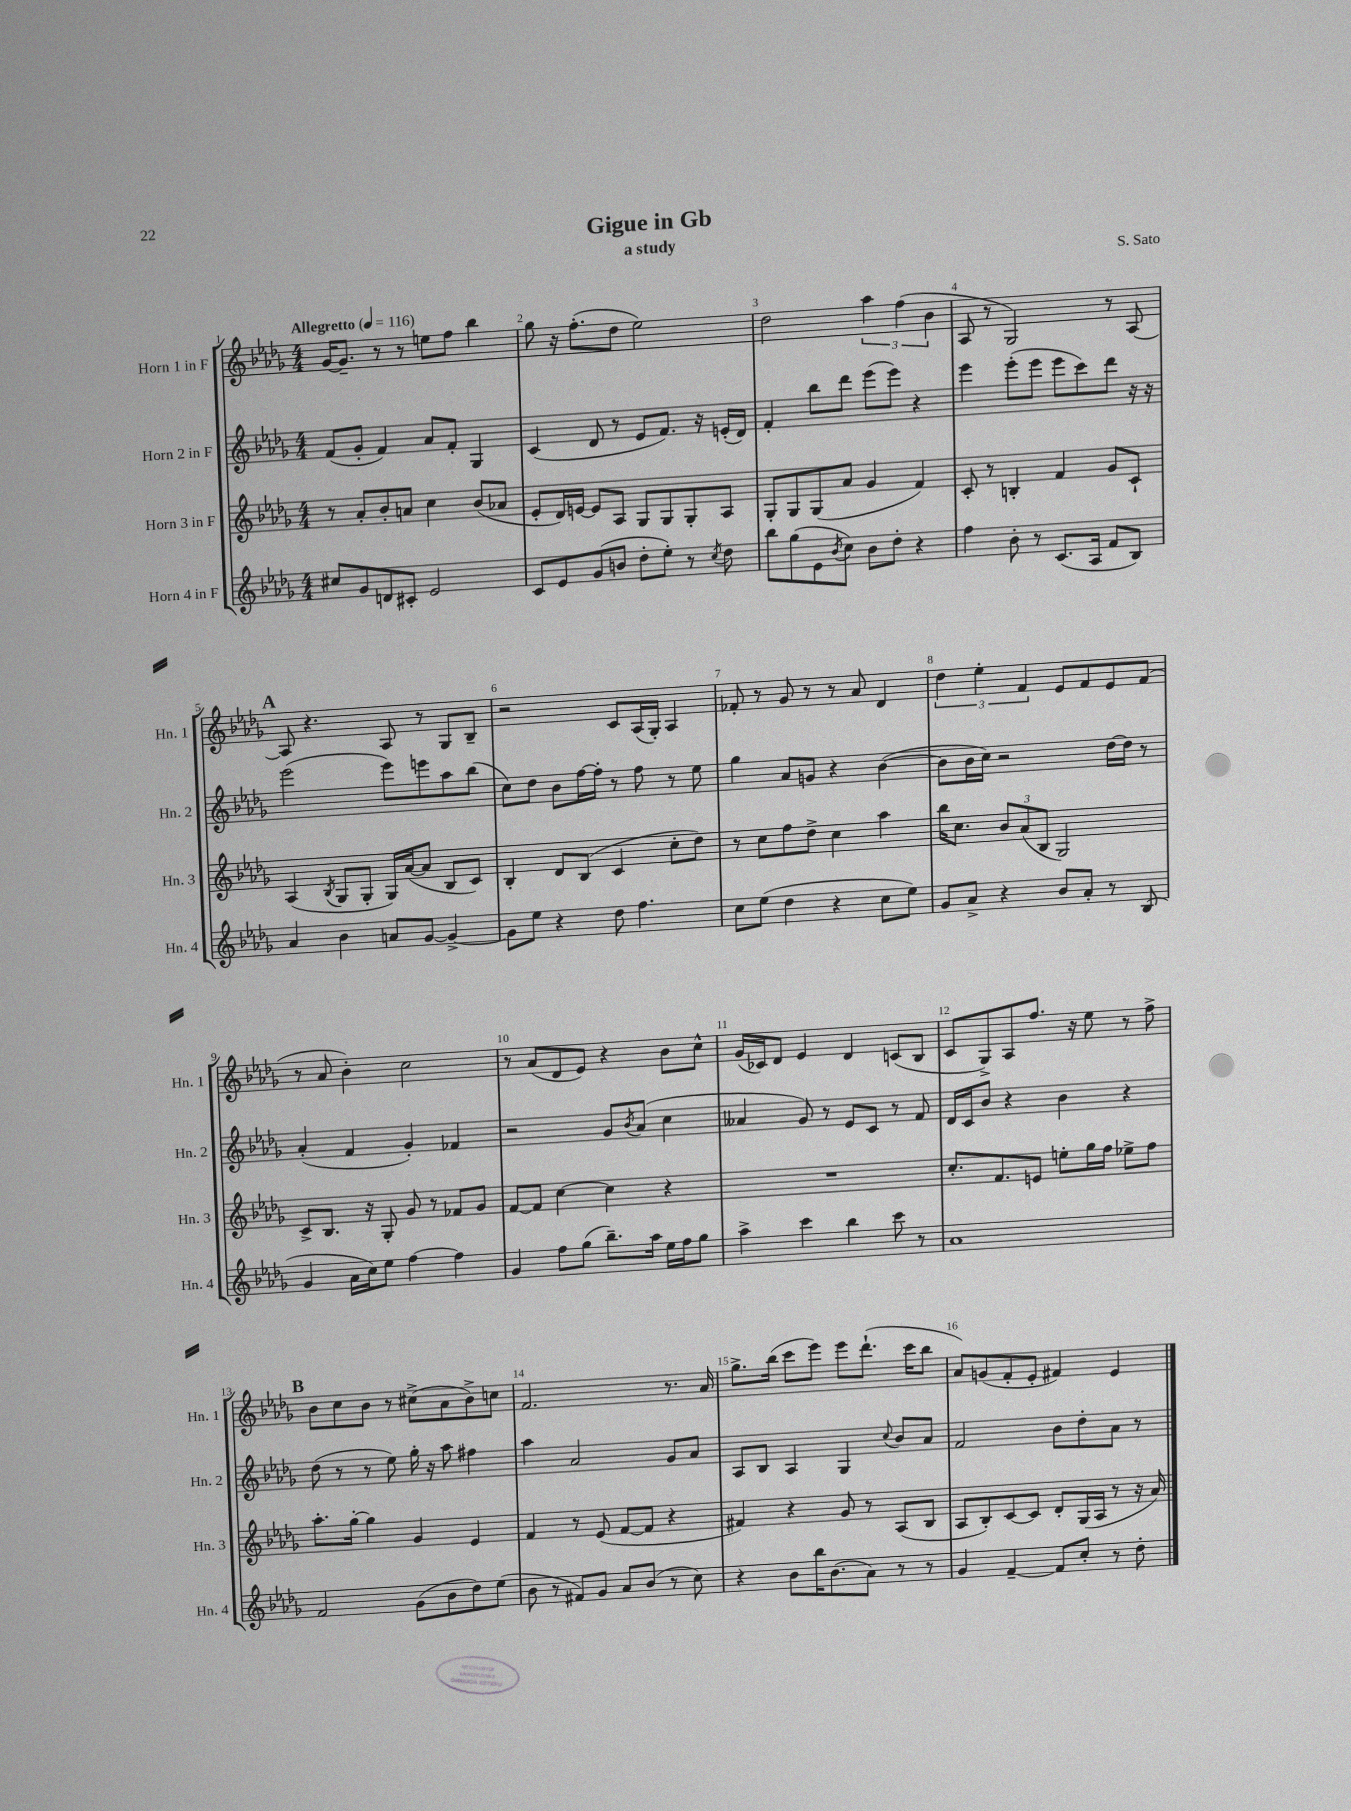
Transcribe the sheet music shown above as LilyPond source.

\header { title = "Gigue in Gb" composer = "S. Sato" subtitle = "a study" }
<<
\new StaffGroup <<
\new Staff = "s0" \with { instrumentName = "Horn 1 in F" shortInstrumentName = "Hn. 1" } {
    \clef treble \key des \major \numericTimeSignature \time 4/4 \tempo "Allegretto" 4 = 116
    ges'16~ ges'8.-- r8 r8 e''8 f''8 bes''4 |
    ges''8 r16 f''8.-.( des''8 ees''2) |
    des''2 \tuplet 3/2 { aes''4 f''4( bes'4 } |
    aes8 r8 ges2) r8 aes8~ |
    \mark \markup { \bold "A" } aes8 r4. aes8 r8 ges8 bes8-- |
    r2 c'8 aes16( ges16-.) aes4 |
    fes'8-. r8 ges'8 r8 r8 aes'8 des'4 |
    \tuplet 3/2 { des''4 ees''4-. f'4 } ees'8 f'8 ees'8 f'8( |
    r8 aes'8 bes'4-.) c''2 |
    r8 aes'8( des'8 ees'8) r4 bes'8 c''8-^ |
    ges'16( ces'16) des'8 ees'4 des'4 c'8( bes8 |
    c'8 ges8->) aes8 f''8. r16 ees''8 r8 f''8-> |
    \mark \markup { \bold "B" } bes'8 c''8 bes'8 r8 cis''8->( aes'8 bes'8->) c''8 |
    f'2. r8. aes'16 |
    ges''8.-> bes''16( c'''8 ees'''8) ees'''8 des'''8.-!( c'''16 bes''8 |
    aes'8) g'8( f'8-. ees'8-. fis'4) ees'4 \bar "|." |
}
\new Staff = "s1" \with { instrumentName = "Horn 2 in F" shortInstrumentName = "Hn. 2" } {
    \clef treble \key des \major \numericTimeSignature \time 4/4
    f'8( ges'8-. f'4) aes'8 f'8-. ges4 |
    c'4( des'8 r8 ees'8 f'8.) r16 e'16-.( des'16) |
    f'4-. bes''8 des'''8 ees'''8( ees'''8) r4 |
    ees'''4 ees'''8-.( ees'''8 ees'''8 c'''8) des'''8 r16 r16 |
    \mark \markup { \bold "A" } ees'''2( ees'''8) e'''8 aes''8 bes''8( |
    c''8) des''8 bes'8 f''16~ f''16-. r8 f''8 r8 ees''8 |
    ges''4 aes'8 g'8 r4 bes'4~( |
    bes'8 bes'16 c''16) r2 des''16~ des''16 r8 |
    aes'4-.( f'4 ges'4-.) fes'4 |
    r2 ges'8 \acciaccatura { bes'8 } aes'8( c''4 |
    aeses'4 ges'8) r8 ees'8 c'8 r8 f'8 |
    des'16 c'16 bes'8 r4 bes'4 r4 |
    \mark \markup { \bold "B" } des''8( r8 r8 ees''8) ges''16-. r16 aes''8 fis''4 |
    aes''4 aes'2 ges'8 aes'8 |
    aes8 bes8 aes4 ges4 \appoggiatura { c''8 } bes'8 aes'8 |
    f'2 bes'8 des''8-. aes'8 r8 \bar "|." |
}
\new Staff = "s2" \with { instrumentName = "Horn 3 in F" shortInstrumentName = "Hn. 3" } {
    \clef treble \key des \major \numericTimeSignature \time 4/4
    r8 aes'8-. bes'8-. a'8 c''4 bes'8( aes'8 |
    ees'8-. des'16) e'16~ e'8 aes8 ges8 ges8 ges8-. aes8 |
    ges8-. ges8 ges8( aes'8 ges'4 f'4) |
    c'8-. r8 b4-. f'4 ges'8 c'8-! |
    \mark \markup { \bold "A" } aes4( \acciaccatura { bes8 } ges8 ges8-. ges16) aes'16~( aes'8 bes8 c'8) |
    bes4-. des'8 bes8( c'4 c''8-. des''8) |
    r8 c''8 f''8 des''8-> c''4 aes''4 |
    bes''16 c''8. \tuplet 3/2 { bes'8 aes'8( bes8 } ges2) |
    c'8-> bes8. r16 ges8-. ges'8 r8 fes'8 ges'8 |
    f'8~ f'8 c''4~ c''4 r4 |
    R1 |
    c''8.-. f'8. e'8 e''8-. ges''16 f''16 ees''8-> f''8 |
    \mark \markup { \bold "B" } aes''8.-. ges''16~-. ges''4 ges'4 ees'4 |
    f'4 r8 ees'8( f'8~ f'8 r4 |
    fis'4) r4 ges'8 r8 aes8( bes8 |
    aes8 bes8-.) c'8~ c'8 des'8-. ges16( aes16 r8 r16 aes'16) \bar "|." |
}
\new Staff = "s3" \with { instrumentName = "Horn 4 in F" shortInstrumentName = "Hn. 4" } {
    \clef treble \key des \major \numericTimeSignature \time 4/4
    cis''8 ges'8 d'8 cis'8-. ees'2 |
    c'8 ees'8 ges'8( b'8 des''8-. ees''8-.) r8 \acciaccatura { c''8 } des''8 |
    bes''8 ges''8( ees'8 \acciaccatura { bes'8 } c''8) bes'8 des''8-. r4 |
    f''4 bes'8-. r8 c'8.( aes16 f'8 bes8) |
    \mark \markup { \bold "A" } aes'4 bes'4 a'8 ges'8~ ges'4~-> |
    ges'8 ees''8 r4 des''8 f''4. |
    c''8 ees''8( des''4 r4 c''8 ees''8) |
    ges'8 aes'8-> r4 bes'8 aes'8-. r8 bes8( |
    ges'4 aes'16 c''16) ees''8 f''4~ f''4 |
    ges'4 f''8 ges''8( bes''8.--) aes''16 ees''16 f''16 ges''8 |
    aes''4-> c'''4 bes''4 c'''8 r8 |
    aes'1 |
    \mark \markup { \bold "B" } f'2 ges'8( bes'8 des''8) ees''8( |
    bes'8 r8 fis'8) ges'8 aes'8 bes'8( r8 c''8) |
    r4 bes'8 bes''16 bes'8.( aes'8) r8 r8 |
    ges'4 f'4~-- f'8 c''8-. r8 des''8-. \bar "|." |
}
>>
>>
\layout { \context { \Score \override BarNumber.break-visibility = ##(#f #t #t) barNumberVisibility = #all-bar-numbers-visible } }
